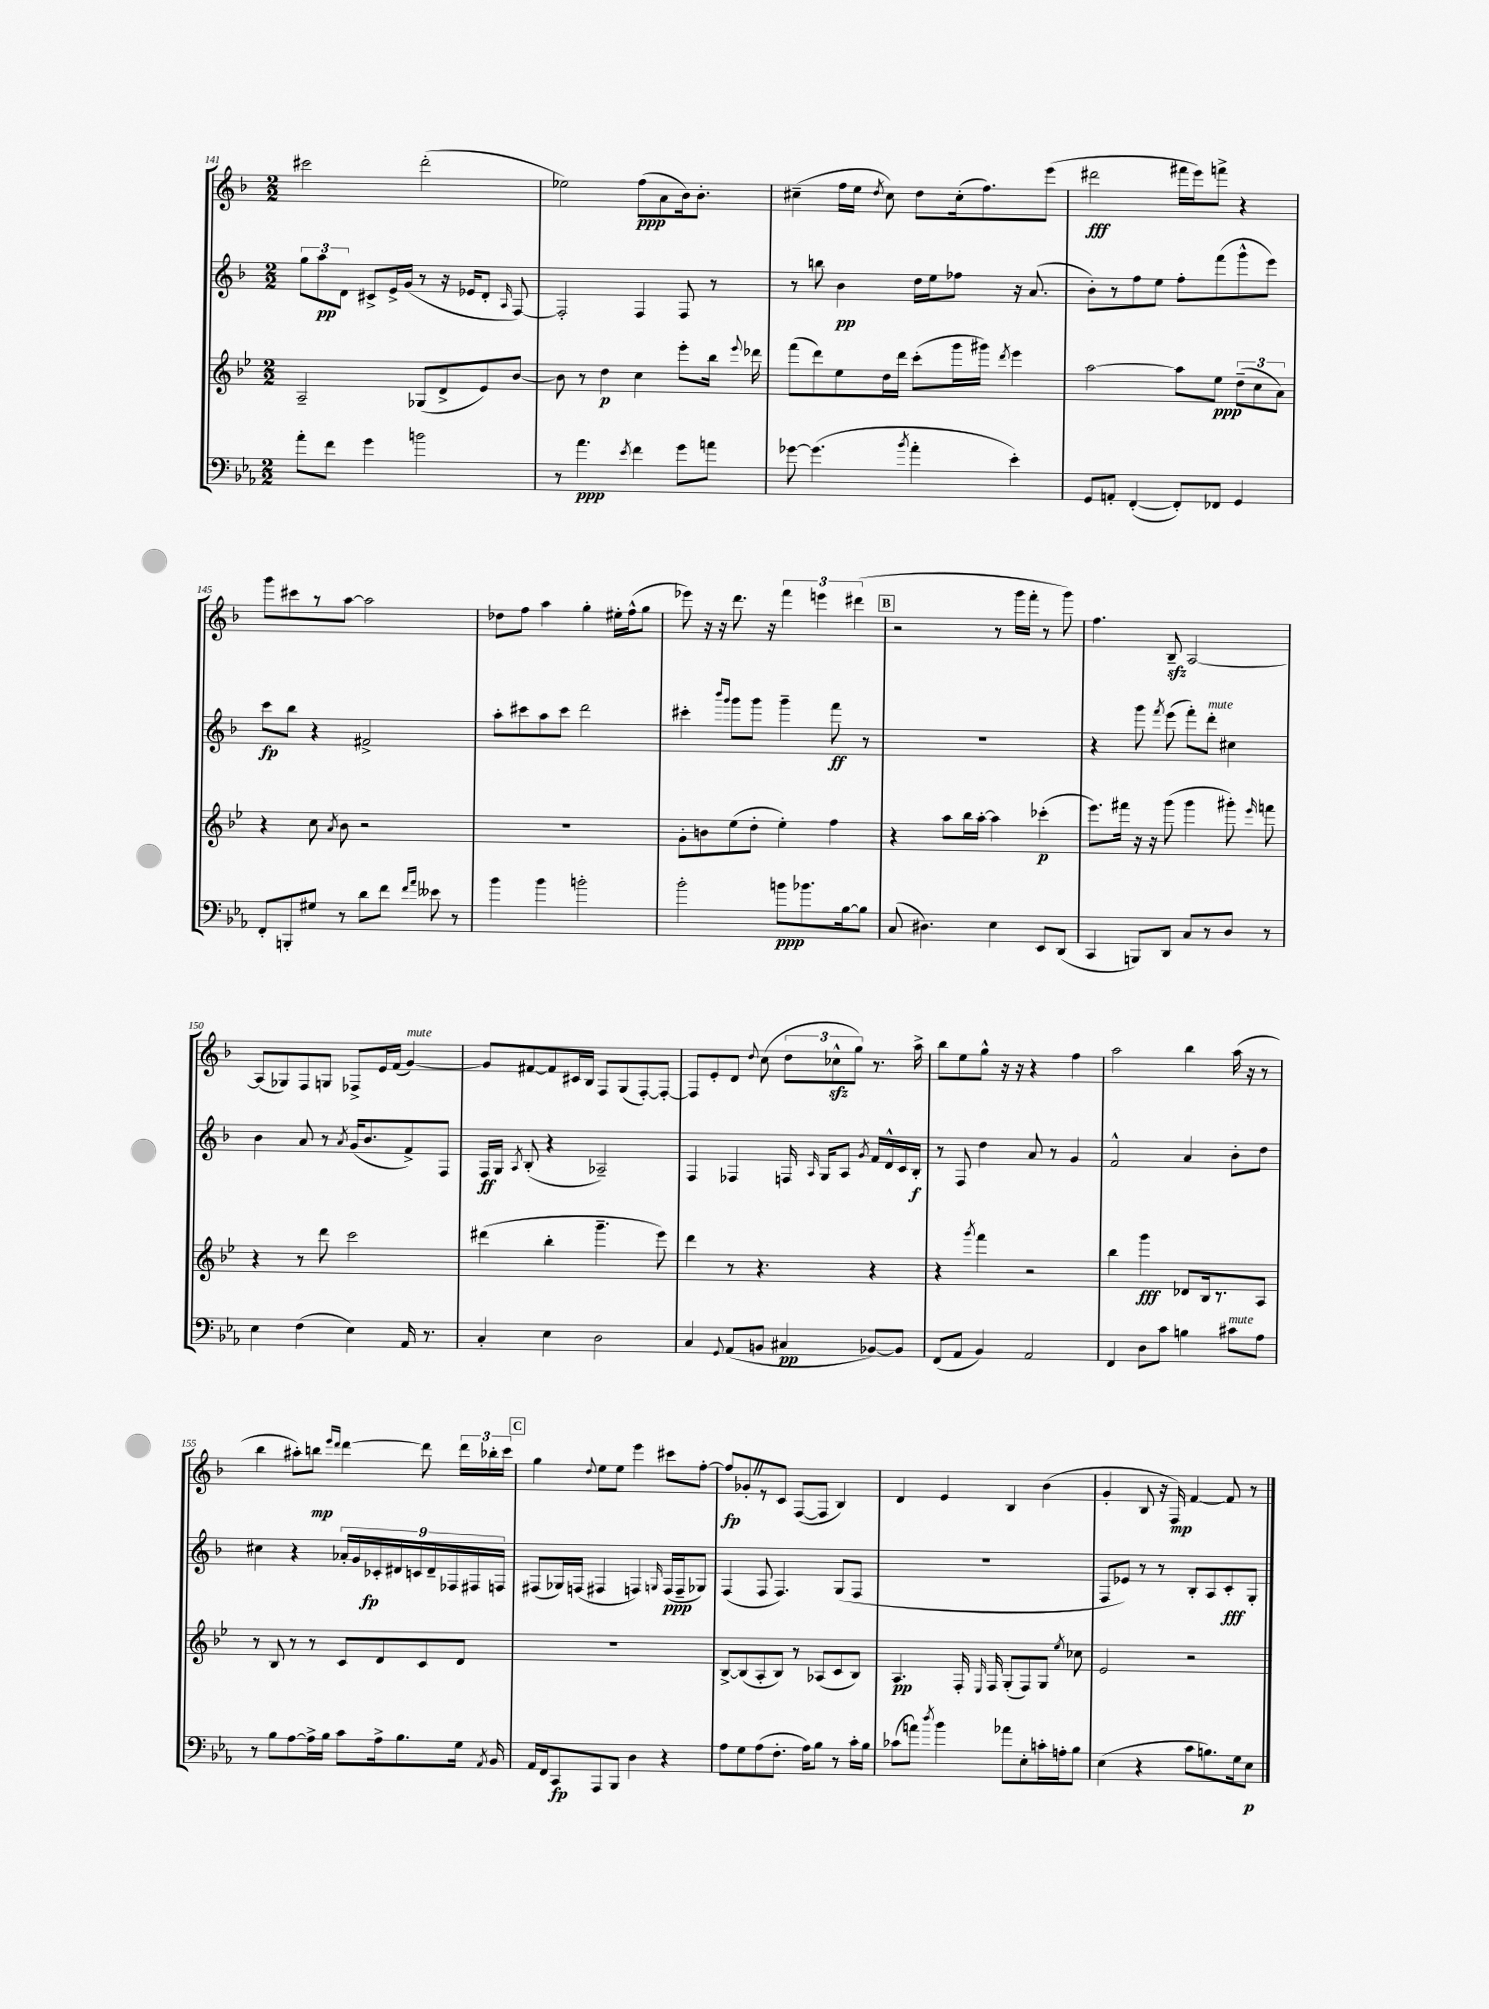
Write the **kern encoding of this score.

**kern	**kern	**kern	**kern
*staff4	*staff3	*staff2	*staff1
*clefF4	*clefG2	*clefG2	*clefG2
*k[b-e-a-]	*k[b-e-]	*k[b-]	*k[b-]
*M2/2	*M2/2	*M2/2	*M2/2
8a-'\L	2A~/	12gg\L	2ccc#\
.	.	12aa\	.
8f\J	.	.	.
.	.	12d\J	.
4g\	.	8c#^/L	.
.	.	16e^/L	.
.	.	(16g/JJ	.
2b\	(8G-/L	8r	(2ddd'\
.	8d^/	16r	.
.	.	16e-/LK	.
.	8e-/)	8d'/J	.
.	.	16qqA/	.
.	[8b-/J	[8F/)	.
=	=	=	=
8r	8b-\]	2F'/]	2ee-\)
4.a-\	8r	.	.
.	4dd\	.	.
8qe-/	.	.	.
4f\	4cc\	4F/	(8ff\L
.	.	.	8a\
8g\L	8eee-'\L	8F/	16b-\k)
.	.	.	8.b-'\J
8a\J	16bb-\Jk	8r	.
.	8qqeee-/	.	.
.	16ddd-\	.	.
=	=	=	=
[8g-\	(8fff\L	8r	(4cc#~\
(4.g-\]	8ddd\)	8bb\	.
.	8ee-\	4b-\	16ff\LL
.	.	.	16ee\JJ
.	.	.	8qdd/
.	16dd\L	.	8cc#\)
.	16ddd\JJ	.	.
8qb-/	.	.	.
4a-'\	(8ccc'\L	16dd\LL	8dd\L
.	.	16ee\J	.
.	16ggg\L	8ff-\J	(16cc#'\k
.	16ggg#\JJ)	.	8.ff\)
.	8qddd/	.	.
4e-'\)	4eee-\	16r	.
.	.	(8.a/	.
.	.	.	(8eee\J
=	=	=	=
8GG/L	[2aa\	8b-'\L)	2ddd#\
8AA'/J	.	8r	.
([4FF'/	.	8ff\	.
.	.	8ee\J	.
8FF'/]L)	8aa\]L	8ff'\L	16fff#\LL
.	.	.	16eee\J)
8FF-/J	8ee-\J	(8fff\	8fff^\J
4GG/	(12dd~\L	8ggg^^\	4r
.	12cc\	.	.
.	.	8eee\J)	.
.	12a\J)	.	.
=	=	=	=
8FF'/L	4r	8ccc\L	8ggg\L
8BBB'/	.	8bb-\J	8ccc#\
8G#/J	8cc\	4r	8r
.	8qa/	.	.
8r	8b-\	.	[8aa\J
8d\L	2r	2f#^/	2aa\]
8f\J	.	.	.
16qqf/LL	.	.	.
16qqa-/JJ	.	.	.
8e--\	.	.	.
8r	.	.	.
=	=	=	=
4b-\	1r	8aa'\L	8dd-\L
.	.	8ccc#\	8ff\J
4b-\	.	8aa\	4aa\
.	.	8ccc#\J	.
2b'\	.	2ddd\	4gg'\
.	.	.	16ee#'\LL
.	.	.	(16ff^^\J
.	.	.	8gg\J
=	=	=	=
2b-'\	8g'\L	4ccc#'\	8eee-\)
.	8b\	.	16r
.	.	.	16r
.	.	16qqbbb-/LL	.
.	.	16qqggg/JJ	.
.	(8ee-\	8ggg\L	8.ddd\
.	8dd'\J	8ggg\J	.
.	.	.	16r
8b\L	4ee-'\)	4ggg~\	6fff\
8.b-\	.	.	.
.	.	.	6eee\
.	4ff\	8fff\	.
[16B-\k	.	.	.
.	.	.	(6ddd#\
8B-\]J	.	8r	.
=	=	=	=
(8C/	4r	1r	2r
4.D#\)	.	.	.
.	8aa\L	.	.
.	16bb-\L	.	.
.	[16aa'\JJ	.	.
4E-\	4aa\]	.	8r
.	.	.	16ggg\LL
.	.	.	16fff'\JJ
8EE-/L	(4ccc-'\	.	8r
(8DD/J	.	.	8ggg\)
=	=	=	=
4CC/	8.eee-\L)	4r	4.ff\
.	16fff#\Jk	.	.
8BBB/L)	16r	8ggg\	.
.	16r	.	.
.	.	8qfff/	.
8DD/J	(8ggg\	(8eee\	8B-~/
8C/L	4ggg\	8fff'\L)	[2A/
8r	.	8ddd'\J	.
8D/J	8ggg#'\)	4cc#\	.
.	16qqeee-/	.	.
8r	8fff\	.	.
=	=	=	=
4E-\	4r	4b-\	(8A/]L
.	.	.	8G-/)
(4F\	8r	8a/	8F/
.	8ddd\	8r	8G/J
.	.	8qa/	.
4E-\)	2ccc\	(16g/LK	8F-^/L
.	.	8.b-/	.
.	.	.	16e/L
.	.	.	(16f/JJ
16AA-/	.	8f^/)	[4g/)
8.r	.	.	.
.	.	8F/J	.
=	=	=	=
4C'/	(4ddd#\	16F/LL	8g/]L
.	.	16G/JJ	.
.	.	8qA/	.
.	.	(8B-'/	[8f#/
4E-\	4bb-'\	4r	8f#/]
.	.	.	16c#/L
.	.	.	16B-/JJ
2D\	4.ggg~\	2A-~/)	8F/L
.	.	.	(8G/
.	.	.	[8F'/)
.	8eee-\)	.	8F'/_J
=	=	=	=
4C/	4ddd\	4F/	8F/]L
.	.	.	8e'/
8qqGG/	.	.	.
(8AA-/L	8r	4F-/	8d/J
.	.	.	8qqdd/
8BB/J	4.r	.	(8cc\
4C#/	.	16F/	12dd\L
.	.	16qqA/	.
.	.	16G/LK	.
.	.	.	12cc-^^\
.	.	8A/J	.
.	.	.	12gg\J)
.	.	8qg/	.
[8BB-/L)	4r	16f/LL	8.r
.	.	16d^^/	.
8BB-/]J	.	16c/	.
.	.	16B-'/JJ	16aa^\
=	=	=	=
(8FF/L	4r	8r	8bb-\L
8AA-/J	.	8F/	8ee\
.	8qggg/	.	.
4BB-/)	4fff\	4dd\	8gg^^\J
.	.	.	16r
.	.	.	16r
2AA-/	2r	8a/	4r
.	.	8r	.
.	.	4g/	4ff\
=	=	=	=
4FF/	4bb-\	2f^^/	2aa\
8D\L	4ggg\	.	.
8c\J	.	.	.
4B\	8d-/L	4a/	4bb-\
.	16B-/k	.	.
.	8.r	.	.
8c#\L	.	8b-'\L	(16aa\
.	.	.	16r
8A-\J	8A/J	8dd\J	8r
=	=	=	=
8r	8r	4cc#\	4bb-\
8B-\L	8B-/	.	.
[8A-\	8r	4r	8aa#'\L)
16A-^\]L	8r	.	8bb\J
16B-\JJ	.	.	.
.	.	.	16qqeee/LL
.	.	.	16qqddd/JJ
8c\L	8c/L	18a-'/LL	[4ddd\
.	.	18g/	.
.	.	18c-'/	.
16A-^\k	8d/	.	.
.	.	18d#/	.
8.B-\	.	.	.
.	.	18c/	.
.	8c/	.	8ddd\]
.	.	18d#~/	.
.	.	18F-/	.
16G\Jk	8d/J	.	24ddd\LL
.	.	18F#/	.
.	.	.	24bb-'\
8qAA-/	.	.	.
16BB-/	.	.	.
.	.	18F/JJ	.
.	.	.	24ccc\JJ
=	=	=	=
16AA-/LL	1r	(8F#/L	4gg\
16FF/J	.	.	.
8CC/	.	16G-/L)	.
.	.	(16F/JJ	.
.	.	.	8qqdd/
8AAA-/	.	4F#/	8ee\L
8BBB-/J	.	.	8ee\J
4D\	.	4F/)	4eee\
.	.	16qqG/	.
4r	.	(16F/LL	8ccc#\L
.	.	16F~/J	.
.	.	8G-/J)	[8ff'\J
=	=	=	=
8A-\L	[8B-^/L	(4F/	8ff/]L
8G\	(8B-/]	.	8g-'/
(8A-\	8A'/	8F/	8r
8.F'\J	8B-/J)	4.F/)	8c/J
.	8r	.	([8F/L
16A-\LK)	.	.	.
8B-\J	(8A-/L	.	8F/]J
8r	8c/	(8G/L	4B-/)
16c'\LL	8B-/J)	8F/J	.
16B-\JJ	.	.	.
=	=	=	=
(8c-\L	4.A/	1r	4d/
8a\J)	.	.	.
8qdd/	.	.	.
4b-\	.	.	4e/
.	16F'/	.	.
.	16qqE-/	.	.
.	16F/	.	.
8a-\L	(8G'/L	.	4B-/
8E-'\	8F/)	.	.
16c'\L	8G/J	.	(4b-\
16A'\J	.	.	.
.	8qee-/	.	.
8B-\J	8cc-\	.	.
=	=	=	=
(4E-\	2e-/	8F/L	4g'/
.	.	8e-/J)	.
4r	.	8r	8B-/
.	.	8r	16r
.	.	.	16F/)
8c\L	2r	8B-'/L	[4f/
8.B\)	.	8A/	.
.	.	8c'/	8f/]
16G\k	.	.	.
8E-\J	.	8G'/J	8r
==	==	==	==
*-	*-	*-	*-
